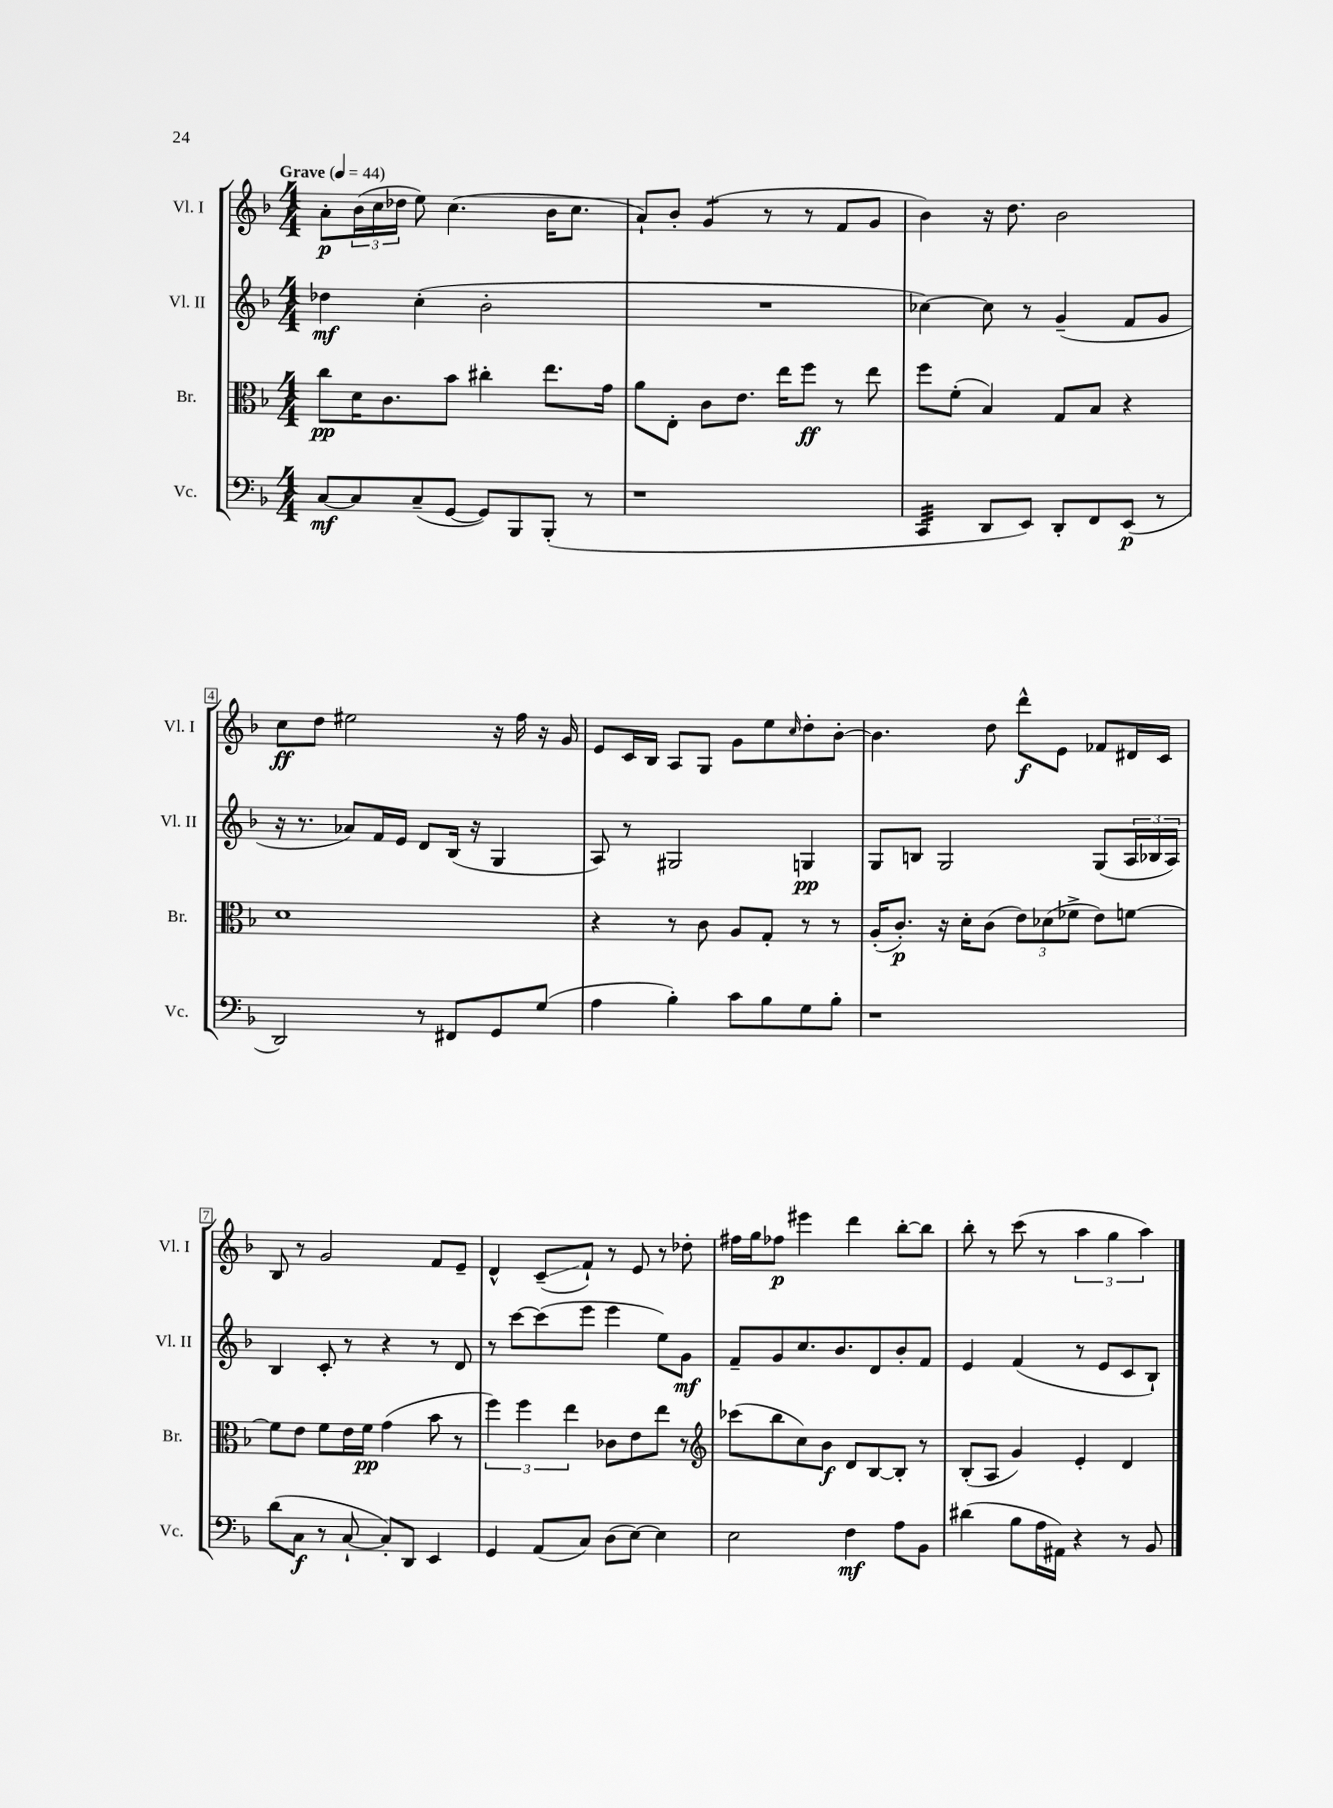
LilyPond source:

<<
\new StaffGroup <<
\new Staff = "s0" \with { instrumentName = "Vl. I" shortInstrumentName = "Vl. I" } {
    \clef treble \key f \major \numericTimeSignature \time 4/4 \tempo "Grave" 4 = 44
    a'8-.\p \tuplet 3/2 { bes'16( c''16 des''16 } e''8) c''4.( bes'16 c''8. |
    a'8-!) bes'8-. g'4:8( r8 r8 f'8 g'8 |
    bes'4) r16 d''8. bes'2 |
    c''8\ff d''8 eis''2 r16 f''16 r16 g'16 |
    e'8 c'16 bes16 a8 g8 g'8 e''8 \grace { c''16 } d''8-. bes'8~-. |
    bes'4. d''8 d'''8-^\f e'8 fes'8 dis'16 c'16 |
    bes8 r8 g'2 f'8 e'8-- |
    d'4-^ c'8--\glissando( f'8-!) r8 e'8 r8 des''8-. |
    fis''16 g''16 fes''8\p eis'''4 d'''4 bes''8~-. bes''8 |
    bes''8-. r8 c'''8( r8 \tuplet 3/2 { a''4 g''4 a''4) } \bar "|." |
}
\new Staff = "s1" \with { instrumentName = "Vl. II" shortInstrumentName = "Vl. II" } {
    \clef treble \key f \major \numericTimeSignature \time 4/4
    des''4\mf c''4-.( bes'2-. |
    R1 |
    ces''4~) ces''8 r8 g'4--( f'8 g'8 |
    r16 r8. aes'8) f'16 e'16 d'8 bes16( r16 g4 |
    a8) r8 gis2 g4\pp |
    g8 b8 g2 g8( \tuplet 3/2 { a16 bes16 a16) } |
    bes4 c'8-. r8 r4 r8 d'8 |
    r8 c'''8~ c'''8( e'''8 e'''4 e''8) g'8\mf |
    f'8-- g'8 c''8. bes'8. d'8 bes'8-. f'8 |
    e'4 f'4( r8 e'8 c'8 bes8-!) \bar "|." |
}
\new Staff = "s2" \with { instrumentName = "Br." shortInstrumentName = "Br." } {
    \clef alto \key f \major \numericTimeSignature \time 4/4
    c''8\pp d'16 c'8. bes'8 cis''4-. e''8. g'16 |
    a'8 e8-. c'8 e'8. e''16 f''8\ff r8 e''8 |
    f''8 f'8-.( bes4) g8 bes8 r4 |
    d'1 |
    r4 r8 c'8 a8 g8-. r8 r8 |
    a16-.( c'8.-.\p) r16 d'16-. c'8( \tuplet 3/2 { e'8) des'8( fes'8-> } e'8) f'8~ |
    f'8 e'8 f'8 e'16 f'16\pp g'4( bes'8 r8 |
    \tuplet 3/2 { f''4) f''4 e''4 } ces'8 e'8 e''8 r8 |
    \clef treble ces'''8( bes''8 c''8) bes'8\f d'8 bes8~ bes8-. r8 |
    bes8-.( a8 g'4) e'4-. d'4 \bar "|." |
}
\new Staff = "s3" \with { instrumentName = "Vc." shortInstrumentName = "Vc." } {
    \clef bass \key f \major \numericTimeSignature \time 4/4
    c8~\mf c8 c8--( g,8~ g,8) bes,,8 bes,,8-.( r8 |
    r1 |
    c,4:32 d,8 e,8) d,8-. f,8 e,8\p( r8 |
    d,2) r8 fis,8 g,8 g8( |
    a4 bes4-.) c'8 bes8 g8 bes8-. |
    r1 |
    d'8( c8\f r8 c8~-! c8-.) d,8 e,4 |
    g,4 a,8( c8) d8( e8~) e4 |
    e2 f4\mf a8 bes,8 |
    dis'4( bes8 a16 ais,16) r4 r8 bes,8 \bar "|." |
}
>>
>>
\layout { \context { \Score \override BarNumber.stencil = #(make-stencil-boxer 0.1 0.3 ly:text-interface::print) } }
